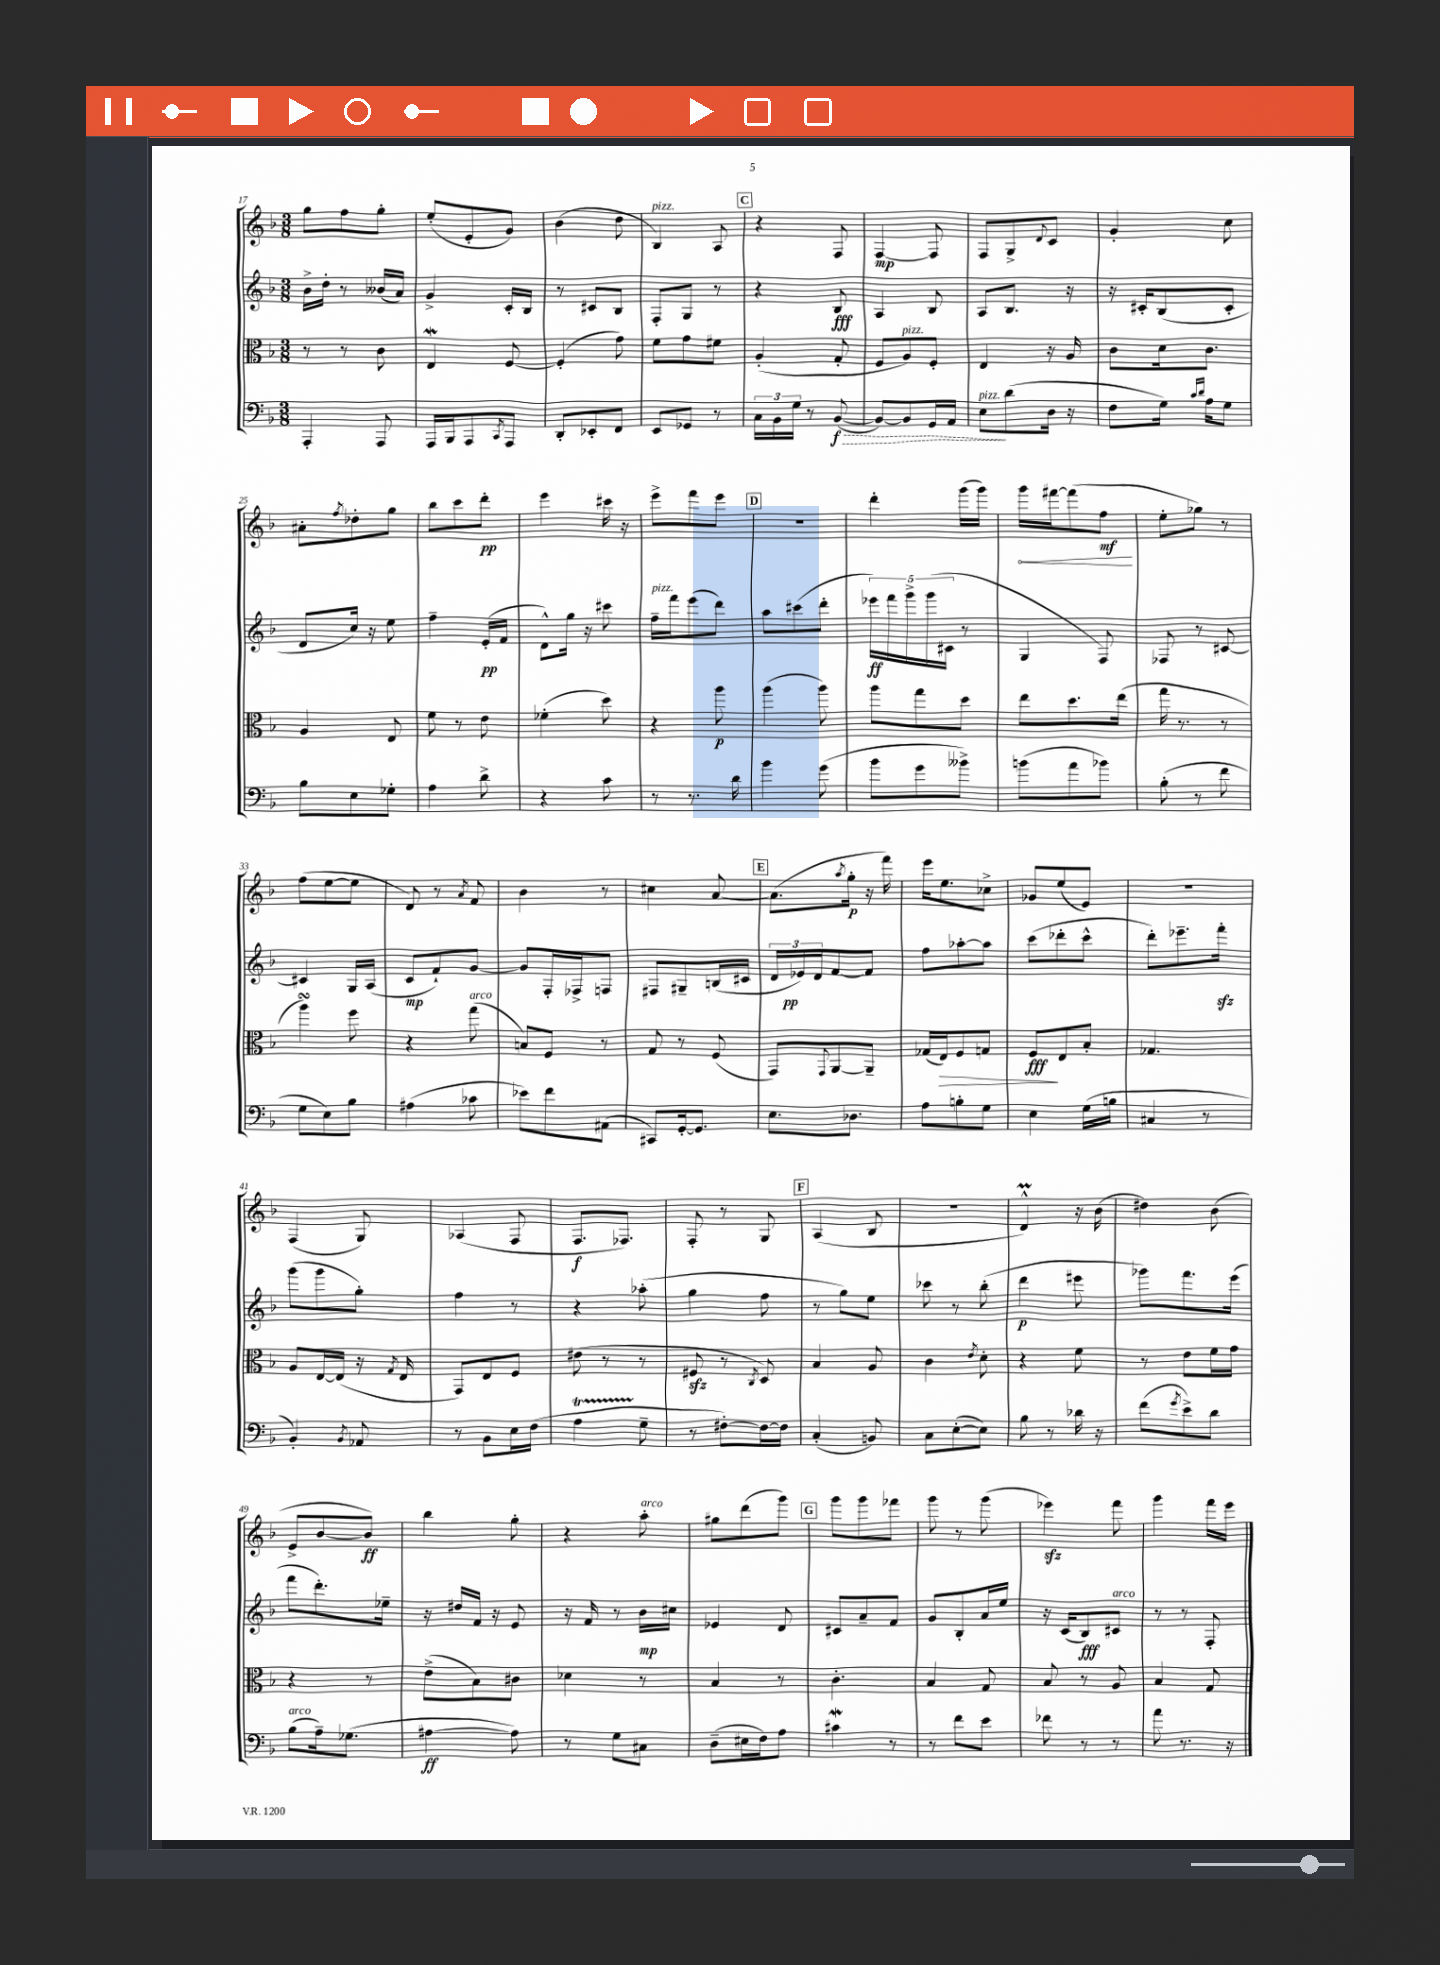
<<
\new StaffGroup <<
\new Staff = "s0" {
    \clef treble \key f \major \numericTimeSignature \time 3/8
    g''8 f''8 g''8-. |
    e''8-.( e'8-. g'8) |
    bes'4( d''8 |
    bes4^\markup { \italic "pizz." }) a8 |
    \mark \markup { \box "C" } r4 f8 |
    f4~\mp f8 |
    f8 g8-> \appoggiatura { d'8 } c'8 |
    g'4-. c''8 |
    ais'8-. \acciaccatura { f''8 } des''8-. g''8 |
    bes''8 c'''8 d'''8-.\pp |
    e'''4 cis'''16 r16 |
    e'''8-> f'''8 e'''8 |
    \mark \markup { \box "D" } R4. |
    d'''4-. g'''16( g'''16) |
    \once \override Hairpin.circled-tip = ##t g'''16\< fis'''16~ fis'''8( f''8\mf\! |
    e''8-. ges''8) r8 |
    f''8( e''8~ e''8 |
    d'8) r8 \acciaccatura { a'8 } f'8 |
    bes'4 r8 |
    cis''4 a'8~ |
    \mark \markup { \box "E" } a'8.( \acciaccatura { a''8 } g''16-.\p r16 f'''16) |
    e'''16 e''8. ces''8-> |
    ges'8 e''8( e'8) |
    R4. |
    f4( g8) |
    aes4( f8 |
    f8.\f fes8.) |
    f8-. r8 g8 |
    \mark \markup { \box "F" } a4( bes8 |
    R4. |
    d'4-^\prall) r16 bes'16( |
    dis''4) bes'8( |
    e'8-> bes'8~ bes'8\ff) |
    bes''4 g''8-. |
    r4 a''8-.^\markup { \italic "arco" } |
    gis''8 d'''8( g'''8) |
    \mark \markup { \box "G" } g'''8 g'''8 fes'''8 |
    g'''8 r8 g'''8( |
    ees'''4\sfz) f'''8 |
    g'''4 f'''16 e'''16 \bar "|." |
}
\new Staff = "s1" {
    \clef treble \key f \major \numericTimeSignature \time 3/8
    bes'16-> d''16-. r8 beses'16( a'16) |
    g'4-> c'16-. bes16 |
    r8 cis'8 bes8 |
    f8-. g8 r8 |
    \mark \markup { \box "C" } r4 bes8\fff |
    a4 bes8 |
    a8 bes8. r16 |
    r16 cis'16-. bes8( cis'8-. |
    d'8 c''16) r16 e''8 |
    f''4-- e'16-.\pp( f'16 |
    d'8-^) g''16 r16 cis'''8 |
    f''16--^\markup { \italic "pizz." } f'''16 e'''8( d'''8) |
    \mark \markup { \box "D" } a''8 cis'''8( d'''8-. |
    \tuplet 5/4 { ees'''16\ff) f'''16 g'''16-> g'''16( cis'16 } r8 |
    g4 f8) |
    fes8 r8 cis'8~ |
    cis'4 g16 a16( |
    c'8\mp f'8-!) g'8~ |
    g'8 f16-. fes16-> f8 |
    fis8 gis8-- b16( cis'16 |
    \mark \markup { \box "E" } \tuplet 3/2 { d'16 ees'16\pp) d'16 } f'8~ f'8 |
    f''8 aes''8~-. aes''8 |
    c'''8( des'''8-. c'''8-^ |
    d'''8-.) ees'''8.-- f'''16-.\sfz |
    g'''8( g'''8 g''8-.) |
    f''4 r8 |
    r4 aes''8-.( |
    g''4 f''8 |
    \mark \markup { \box "F" } r8 g''8) e''8 |
    ces'''8 r8 bes''8-.( |
    d'''4\p eis'''8 |
    ges'''8) f'''8. e'''16( |
    f'''8 d'''8.-.) ees''16-- |
    r16 dis''16 f'16 r16 e'8 |
    r16 f'16 r8 bes'16\mp cis''16 |
    ees'4 d'8 |
    \mark \markup { \box "G" } cis'8 a'8-- f'8 |
    g'8 bes8-. a'16 e''16 |
    r16 c'16( bes8\fff) cis'8^\markup { \italic "arco" } |
    r8 r8 f8-. \bar "|." |
}
\new Staff = "s2" {
    \clef alto \key f \major \numericTimeSignature \time 3/8
    r8 r8 c'8 |
    e4\mordent f8~ |
    f4-.( g'8) |
    f'8 g'8 fis'8 |
    \mark \markup { \box "C" } a4-.( g8-. |
    f8 a8^\markup { \italic "pizz." }) f8-. |
    e4 r16 a16 |
    c'8 d'16 c'8. |
    a4 e8 |
    f'8 r8 e'8 |
    fes'4-.( d''8) |
    r4 a''8\p |
    \mark \markup { \box "D" } a''4( a''8) |
    a''8 g''8 d''8 |
    e''8 d''8. e''16( |
    g''16 r8. r8 |
    a''4\turn) f''8 |
    r4 g''8^\markup { \italic "arco" }( |
    b8) f8 r8 |
    g8 r8 f8( |
    \mark \markup { \box "E" } g,8) \appoggiatura { g,8 } a,8~ a,8-- |
    ges16( e16\>) f8 g8 |
    f8\fff\! e8 bes8-. |
    ges4. |
    a8 e16~ e16( r16 \acciaccatura { g8 } e16 |
    g,8) e8 f8 |
    eis'8( r8 r8 |
    fis8\sfz r8 \acciaccatura { c8 } d8) |
    \mark \markup { \box "F" } bes4 a8 |
    c'4 \acciaccatura { e'8 } d'8-. |
    r4 f'8 |
    r8 e'8 f'16 g'16 |
    r4 r8 |
    e'8->( bes8) cis'8 |
    des'4 r8 |
    bes4 r8 |
    \mark \markup { \box "G" } c'4.-. |
    bes4 g8 |
    bes8 r8 a8 |
    bes4 g8 \bar "|." |
}
\new Staff = "s3" {
    \clef bass \key f \major \numericTimeSignature \time 3/8
    a,,4-. a,,8 |
    a,,16 bes,,16 a,,8 \acciaccatura { c,8 } a,,8 |
    d,8-. ees,8-. f,8 |
    e,8 ges,8 r8 |
    \mark \markup { \box "C" } \tuplet 3/2 { c16 bes,16 g16 } r8 \once \override Hairpin.style = #'dashed-line bes,8~\f\>( |
    bes,8~) bes,8 g,16 a,16 |
    e8\!^\markup { \italic "pizz." } d'8( d16 r16 |
    f8 g16) \grace { c'16 d'16 } a16 g8 |
    bes8 e8 ges8-. |
    a4 d'8-> |
    r4 c'8 |
    r8 r8. d'16 |
    \mark \markup { \box "D" } bes'4 g'8( |
    bes'8 g'8 beses'8->) |
    b'8( a'8 bes'8) |
    bes8-.( r8 f'8 |
    g8 e8) bes8 |
    ais4( ces'8 |
    ees'8) f'8 ais,8( |
    cis,8) g,16~-. g,8. |
    \mark \markup { \box "E" } e8. des8. |
    a8 b8-. g8 |
    e4 g16( b16 |
    cis4 r8 |
    bes,4-.) \acciaccatura { bes,8 } aes,8 |
    r8 bes,8 e16 f16( |
    a4\startTrillSpan g8--\stopTrillSpan |
    r8 fis8~-.) fis16~ fis16 |
    \mark \markup { \box "F" } c4-.( b,8) |
    c8 e8~-.( e8) |
    bes8 r8 des'16 r16 |
    f'8( \acciaccatura { g'8 } e'8->) d'8 |
    bes8^\markup { \italic "arco" }( a16--) ges8.( |
    ais4~\ff ais8) |
    r8 g8 cis8 |
    d8--( eis16 f16) a8 |
    \mark \markup { \box "G" } cis'4\mordent r8 |
    r8 f'8 e'8 |
    fes'8 r8 r8 |
    a'8 r8. r16 \bar "|." |
}
>>
>>
\layout { \context { \Score currentBarNumber = #17 } }
